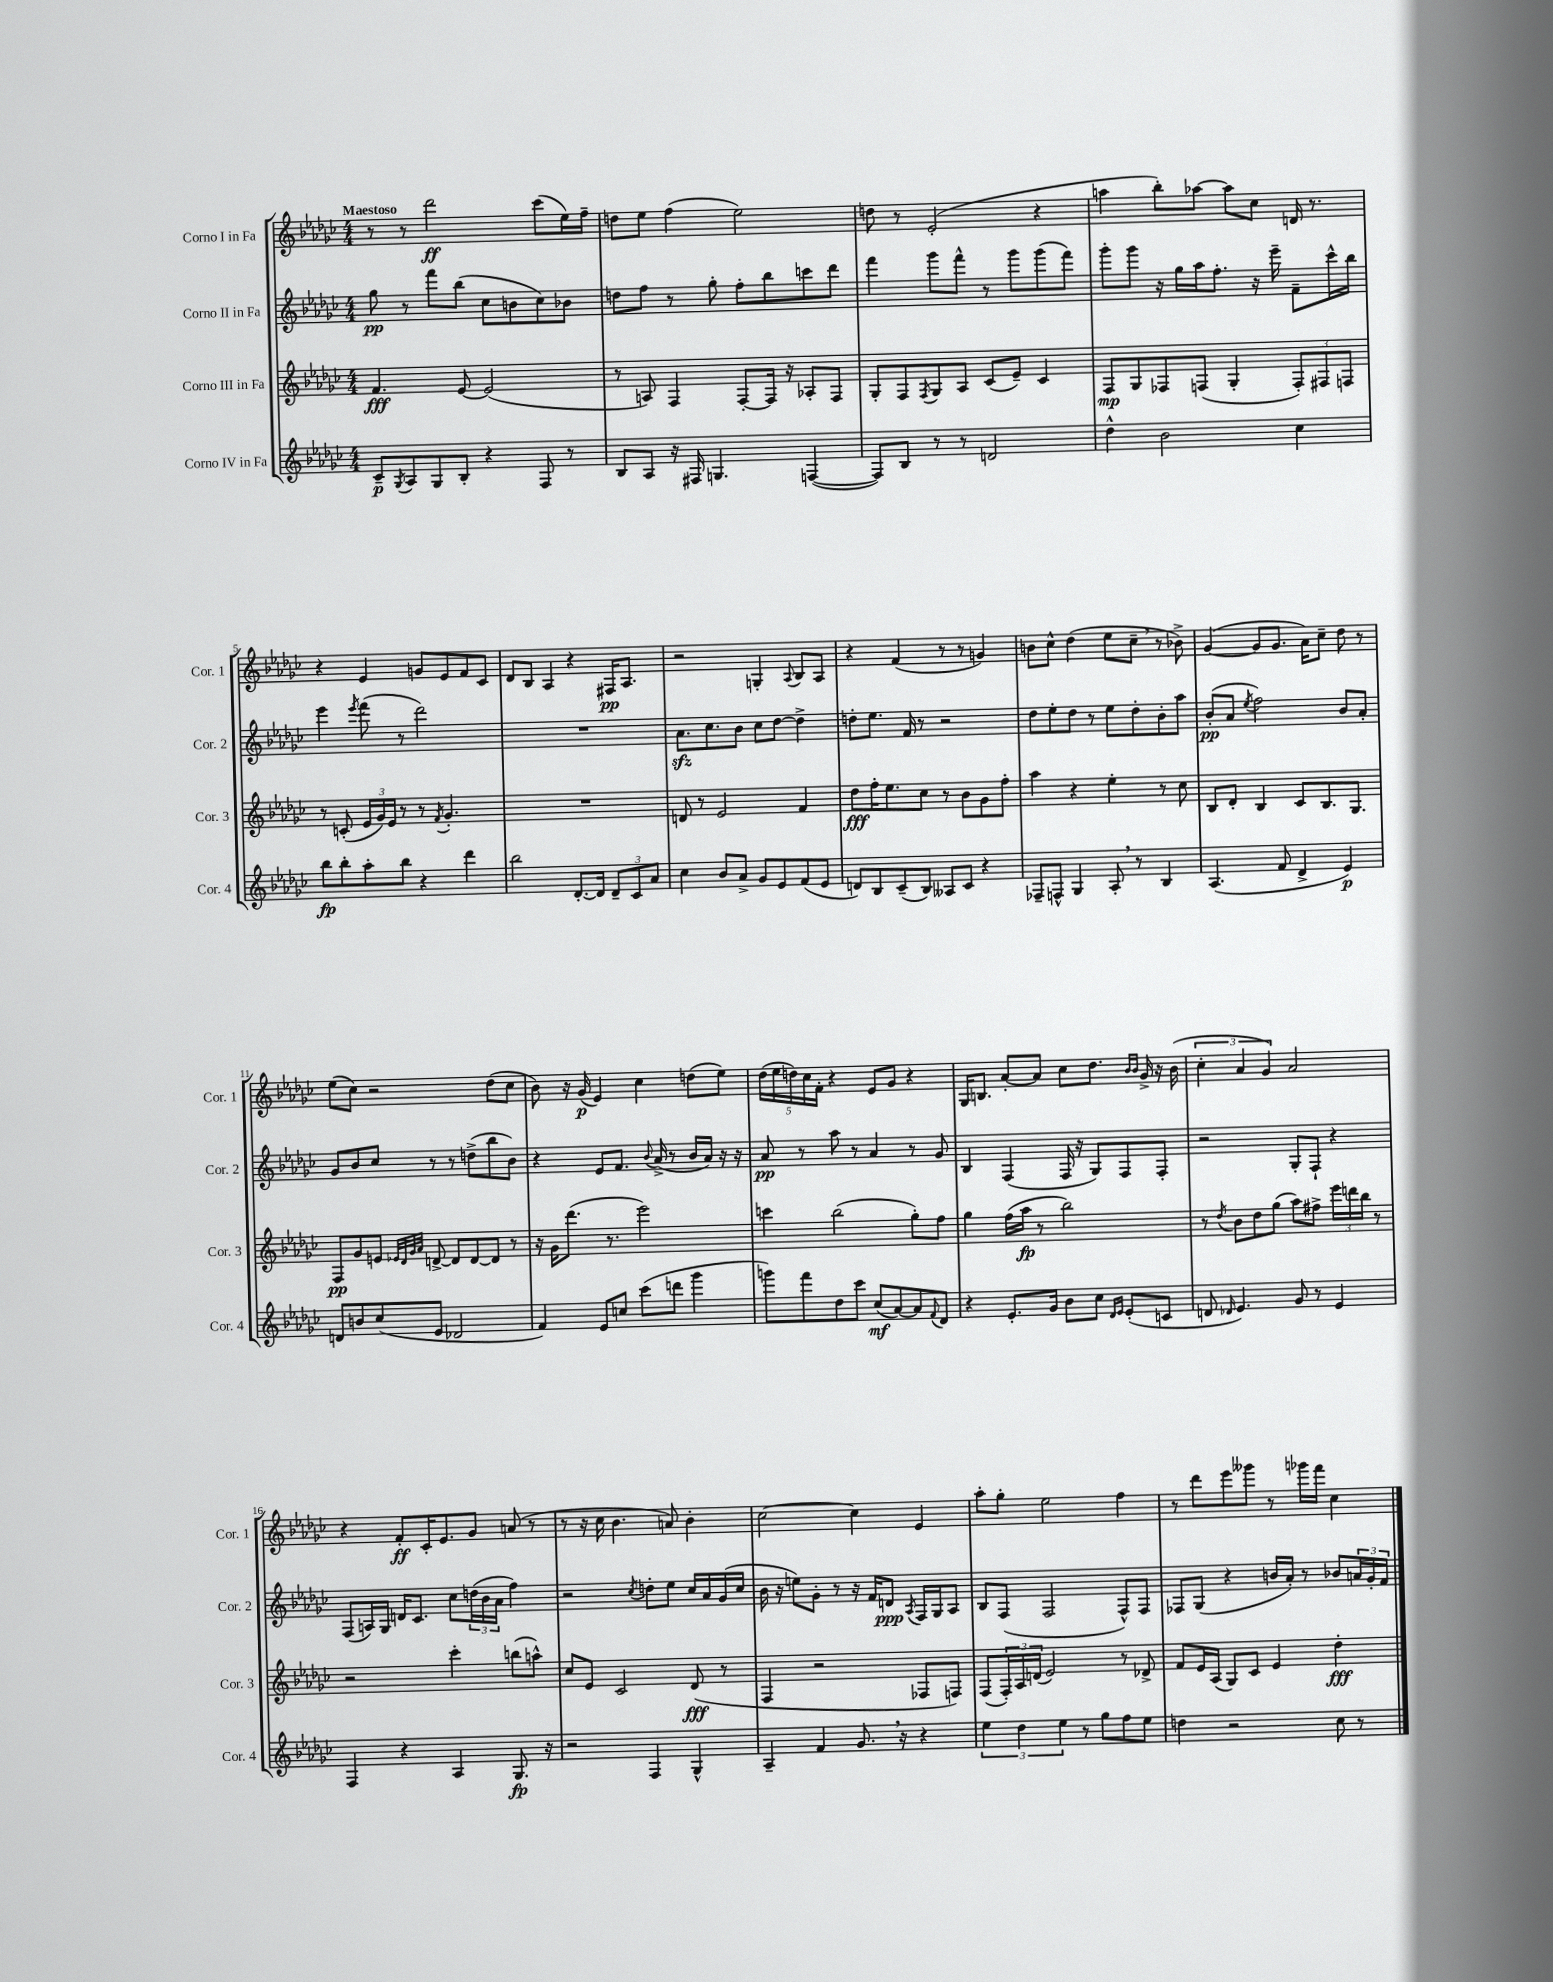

**kern	**dynam	**kern	**dynam	**kern	**dynam	**kern	**dynam
*part4	*part4	*part3	*part3	*part2	*part2	*part1	*part1
*staff4	*staff4	*staff3	*staff3	*staff2	*staff2	*staff1	*staff1
*I"Corno IV in Fa	*	*I"Corno III in Fa	*	*I"Corno II in Fa	*	*I"Corno I in Fa	*
*I'Cor. 4	*	*I'Cor. 3	*	*I'Cor. 2	*	*I'Cor. 1	*
*clefG2	*	*clefG2	*	*clefG2	*	*clefG2	*
*k[b-e-a-d-g-c-]	*	*k[b-e-a-d-g-c-]	*	*k[b-e-a-d-g-c-]	*	*k[b-e-a-d-g-c-]	*
*M4/4	*	*M4/4	*	*M4/4	*	*M4/4	*
=1	=1	=1	=1	=1	=1	=1	=1
!	!	!	!	!	!	!LO:TX:a:B:t=Maestoso	!
8c-~/L	p	4.f/	fff	8gg-\	pp	8r	.
8qG-/	.	.	.	.	.	.	.
8A-/	.	.	.	8r	.	8r	.
8G-/	.	.	.	8fff\L	.	2ddd-\	ff
8B-'/J	.	[8e-/	.	(8bb-\J	.	.	.
4r	.	(2e-/]	.	8cc-\L	.	.	.
.	.	.	.	8bn\	.	.	.
8F/	.	.	.	8cc-\)	.	(8ccc-\L	.
8r	.	.	.	8b-X\J	.	16ee-\L)	.
.	.	.	.	.	.	16ff~\JJ	.
=2	=2	=2	=2	=2	=2	=2	=2
8B-/L	.	8r	.	8ddn\L	.	8ddn\L	.
8A-/J	.	8An/)	.	8ff\J	.	8ee-\J	.
16r	.	4F/	.	8r	.	(4ff\	.
16F#X/	.	.	.	.	.	.	.
4.Gn/	.	.	.	8gg-'\	.	.	.
.	.	[8F'/L	.	8ff'\L	.	2ee-\)	.
.	.	16F/Jk]	.	8bb-\	.	.	.
.	.	16r	.	.	.	.	.
([4Fn/	.	8A-X'/L	.	8cccn\	.	.	.
.	.	8F/J	.	8ddd-\J	.	.	.
=3	=3	=3	=3	=3	=3	=3	=3
8F/L])	.	8G-'/L	.	4fff\	.	8ddn\	.
8B-/J	.	8F/	.	.	.	8r	.
.	.	8qF/	.	.	.	.	.
8r	.	8G-/	.	8ggg-\L	.	(2e-'/	.
8r	.	8A-/J	.	8fff^^\J	.	.	.
2dn/	.	(8c-/L	.	8r	.	.	.
.	.	8e-~/J)	.	8ggg-\L	.	.	.
.	.	4c-/	.	(8ggg-\	.	4r	.
.	.	.	.	8fff\J)	.	.	.
=4	=4	=4	=4	=4	=4	=4	=4
4dd-^^\	.	8F/L	mp	8ggg-'\L	.	4aan\	.
.	.	8G-/	.	8ggg-\J	.	.	.
2b-\	.	8F-X/	.	16r	.	8bb-'\L)	.
.	.	.	.	16gg-\LL	.	.	.
.	.	(8Fn/J	.	16aa-\J	.	[8aa-X\J	.
.	.	.	.	8.ff'\J	.	.	.
.	.	4G-'/	.	.	.	8aa-\L]	.
.	.	.	.	16r	.	8cc-\J	.
.	.	.	.	16eee-~\	.	.	.
4cc-\	.	12F'/L)	.	8f~\L	.	16dn/	.
.	.	.	.	.	.	8.r	.
.	.	12F#X/	.	.	.	.	.
.	.	.	.	16ccc-^^\L	.	.	.
.	.	12Fn/J	.	.	.	.	.
.	.	.	.	16bb-\JJ	.	.	.
!!LO:LB:g=z
=5	=5	=5	=5	=5	=5	=5	=5
8bb-\L	fp	8r	.	4eee-\	.	4r	.
8bb-'\	.	(8cn'/	.	.	.	.	.
.	.	.	.	8qeee-/	.	.	.
8aa-'\	.	24e-/LL	.	(8fff\	.	4e-/	.
.	.	24g-/)	.	.	.	.	.
.	.	24e-/JJ	.	.	.	.	.
8bb-\J	.	8r	.	8r	.	.	.
4r	.	8r	.	2ddd-\)	.	8gn/L	.
.	.	8qf/	.	.	.	.	.
.	.	4.g-'/	.	.	.	8e-/	.
4ddd-\	.	.	.	.	.	8f/	.
.	.	.	.	.	.	8c-/J	.
=6	=6	=6	=6	=6	=6	=6	=6
2bb-\	.	1r	.	1r	.	8d-/L	.
.	.	.	.	.	.	8B-/J	.
.	.	.	.	.	.	4A-/	.
[8.d-'/L	.	.	.	.	.	4r	.
16d-/Jk]	.	.	.	.	.	.	.
12d-~/L	.	.	.	.	.	16F#X/KL	pp
.	.	.	.	.	.	8.A-/J	.
12c-/	.	.	.	.	.	.	.
12a-/J	.	.	.	.	.	.	.
=7	=7	=7	=7	=7	=7	=7	=7
4cc-\	.	8dn/	.	8.a-zz\L	.	2r	.
.	.	8r	.	.	.	.	.
.	.	.	.	8.cc-\	.	.	.
8b-/L	.	2e-/	.	.	.	.	.
8a-^/J	.	.	.	8b-\J	.	.	.
8g-/L	.	.	.	8cc-\L	.	4Gn'/	.
8e-/	.	.	.	[8dd-\J	.	.	.
.	.	.	.	.	.	8qqA-/	.
(8f/	.	4f/	.	4dd-^\]	.	8B-/L	.
8e-/J	.	.	.	.	.	8A-/J	.
=8	=8	=8	=8	=8	=8	=8	=8
8dn/L)	.	8dd-\L	fff	8ddn'\L	.	4r	.
8B-/	.	16ff'\K	.	8.ee-\J	.	.	.
.	.	8.ee-\	.	.	.	.	.
(8c-~/	.	.	.	.	.	(4f/	.
.	.	.	.	16f/	.	.	.
8B-/J)	.	8cc-\J	.	8r	.	.	.
8A--X/L	.	8r	.	2r	.	8r	.
8c-/J	.	8b-\L	.	.	.	8r	.
4r	.	8g-\	.	.	.	4gn/)	.
.	.	8ff'\J	.	.	.	.	.
=9	=9	=9	=9	=9	=9	=9	=9
8F-X~/L	.	4aa-\	.	8dd-\L	.	8bn\L	.
8Fn^^/J	.	.	.	8ee-'\	.	8cc-^^\J	.
4G-/	.	4r	.	8dd-\J	.	(4dd-\	.
.	.	.	.	8r	.	.	.
8A-',/	.	4ee-'\	.	8ee-\L	.	8ee-\L	.
8r	.	.	.	8dd-'\	.	8cc-~,\J	.
4B-/	.	8r	.	8b-'\	.	8r	.
.	.	8cc-\	.	8aa-\J	.	8b-X^\)	.
=10	=10	=10	=10	=10	=10	=10	=10
(4.A-/	.	8B-/L	.	(8b-'/L	pp	([4g-/	.
.	.	8d-'/J	.	8a-/J	.	.	.
.	.	.	.	8qee-/	.	.	.
.	.	4B-/	.	2ff\)	.	8g-/L]	.
8f/	.	.	.	.	.	8.g-/J	.
4d-^/	.	8c-/L	.	.	.	.	.
.	.	.	.	.	.	16a-\KL)	.
.	.	8.B-/	.	.	.	8cc-~\J	.
4e-/)	p	.	.	8b-/L	.	8dd-\	.
.	.	8.G-/J	.	.	.	.	.
.	.	.	.	8a-'/J	.	8r	.
!!LO:LB:g=z
=11	=11	=11	=11	=11	=11	=11	=11
8dn/L	.	8F/L	pp	8g-/L	.	(8ee-\L	.
8bn/	.	8g-/	.	8b-/	.	8cc-\J)	.
(8cc-/	.	8en/J	.	8cc-/J	.	2r	.
.	.	32qqe-X/LLL	.	.	.	.	.
.	.	32qqd-/	.	.	.	.	.
.	.	32qqg-/	.	.	.	.	.
.	.	32qqa-/JJJ	.	.	.	.	.
8e-/J	.	[8dn^/	.	8r	.	.	.
2d-X/	.	8d/L]	.	8r	.	.	.
.	.	[8d/	.	(8ddn^\L	.	.	.
.	.	8d/J]	.	8bb-\	.	(8dd-\L	.
.	.	8r	.	8b-\J)	.	8cc-\J	.
=12	=12	=12	=12	=12	=12	=12	=12
4f/)	.	16r	.	4r	.	8b-\)	.
.	.	16g-\KL	.	.	.	.	.
.	.	(8.ddd-\J	.	.	.	16r	.
.	.	.	.	.	.	(16g-/	p
8e-/L	.	.	.	8e-/L	.	4e-/)	.
.	.	8.r	.	.	.	.	.
8ccn/J	.	.	.	8.f/J	.	.	.
(8ccc-\L	.	2eee-\)	.	.	.	4cc-\	.
.	.	.	.	8qqb-/	.	.	.
.	.	.	.	(16a-^/	.	.	.
8dddn\J	.	.	.	8r	.	.	.
4ggg-\	.	.	.	16b-/LL	.	(8ddn\L	.
.	.	.	.	16a-/JJ)	.	.	.
.	.	.	.	16r	.	8ee-\J)	.
.	.	.	.	16r	.	.	.
=13	=13	=13	=13	=13	=13	=13	=13
8gggn\L)	.	4cccn\	.	8a-/	pp	(20dd-\LL	.
.	.	.	.	.	.	20ee-\	.
.	.	.	.	.	.	20ddn\)	.
8fff\	.	.	.	8r	.	.	.
.	.	.	.	.	.	20cc-\	.
.	.	.	.	.	.	20f'\JJ	.
8dd-\	.	(2bb-\	.	8aa-\	.	4r	.
8ccc-\J	.	.	.	8r	.	.	.
(8cc-/L	mf	.	.	4a-/	.	8e-/L	.
[8a-/)	.	.	.	.	.	8g-/J	.
8a-/]	.	8gg-'\L)	.	8r	.	4r	.
8qqf/	.	.	.	.	.	.	.
8d-/J	.	8ff\J	.	8g-/	.	.	.
=14	=14	=14	=14	=14	=14	=14	=14
4r	.	4gg-\	.	4B-/	.	16G-/KL	.
.	.	.	.	.	.	8.Bn/J	.
8.e-'/L	.	(16ff\LL	.	(4F/	.	[8a-'/L	.
.	.	16aa-\JJ	fp	.	.	.	.
.	.	8r	.	.	.	8a-/J]	.
16g-/Jk	.	.	.	.	.	.	.
8b-\L	.	2bb-\)	.	16F/	.	8cc-\L	.
.	.	.	.	16r	.	.	.
8cc-\J	.	.	.	8G-/L)	.	8.dd-\J	.
16qqd-/LL	.	.	.	.	.	.	.
16qqe-/JJ	.	.	.	.	.	.	.
(8e-'/L	.	.	.	8F/	.	.	.
.	.	.	.	.	.	16qqb-/LL	.
.	.	.	.	.	.	16qqb-/JJ	.
.	.	.	.	.	.	16g-^/	.
8cn/J	.	.	.	8F'/J	.	16r	.
.	.	.	.	.	.	(16b-\	.
=15	=15	=15	=15	=15	=15	=15	=15
8dn/	.	8r	.	2r	.	6cc-'\	.
16qqd-X/	.	8qdd-/	.	.	.	.	.
4.e-/)	.	8b-\L	.	.	.	.	.
.	.	.	.	.	.	6a-/	.
.	.	8dd-\	.	.	.	.	.
.	.	.	.	.	.	6g-/)	.
.	.	(8gg-\J	.	.	.	.	.
8g-/	.	8aa-\L)	.	8G-'/L	.	2a-/	.
8r	.	8ff#X^\J	.	8F`/J	.	.	.
4e-/	.	24eee-\LL	.	4r	.	.	.
.	.	24dddn\	.	.	.	.	.
.	.	24bb-\JJ	.	.	.	.	.
.	.	8r	.	.	.	.	.
!!LO:LB:g=z
=16	=16	=16	=16	=16	=16	=16	=16
4F/	.	2r	.	(8F/L	.	4r	.
.	.	.	.	16An/L)	.	.	.
.	.	.	.	16G-/JJ	.	.	.
4r	.	.	.	16dn/KL	.	8f'/L	ff
.	.	.	.	8.c-/J	.	.	.
.	.	.	.	.	.	16c-'/K	.
.	.	.	.	.	.	8.e-/	.
4A-/	.	4ccc-'\	.	8cc-\L	.	.	.
.	.	.	.	(24ddn\L	.	8g-/J	.
.	.	.	.	24b-\	.	.	.
.	.	.	.	24a-\JJ	.	.	.
8.G-/	fp	(8bbn\L	.	4ff\)	.	(8an/	.
.	.	8aan^^\J)	.	.	.	8r	.
16r	.	.	.	.	.	.	.
=17	=17	=17	=17	=17	=17	=17	=17
2r	.	8cc-/L	.	2r	.	8r	.
.	.	8e-/J	.	.	.	16r	.
.	.	.	.	.	.	16cc-\	.
.	.	2c-/	.	.	.	4.b-\	.
.	.	.	.	8qcc-/	.	.	.
4F/	.	.	.	8ddn'\L	.	.	.
.	.	.	.	8ee-\J	.	8an/)	.
4G-^^/	.	(8d-/	fff	16cc-/LL	.	4b-'\	.
.	.	.	.	16a-/	.	.	.
.	.	8r	.	(16g-/	.	.	.
.	.	.	.	16cc-/JJ	.	.	.
=18	=18	=18	=18	=18	=18	=18	=18
4A-~/	.	4F/	.	16b-\	.	[2cc-\	.
.	.	.	.	16r	.	.	.
.	.	.	.	8een\L)	.	.	.
4f/	.	2r	.	8g-'\J	.	.	.
.	.	.	.	8r	.	.	.
8.g-,/	.	.	.	16r	.	4cc-\]	.
.	.	.	.	16f/KL	.	.	.
.	.	.	.	8dn/J	ppp	.	.
16r	.	.	.	.	.	.	.
.	.	.	.	8qA-/	.	.	.
4r	.	8F-X/L	.	16F/LL	.	4e-/	.
.	.	.	.	16G-/J	.	.	.
.	.	8Fn/J)	.	8A-/J	.	.	.
=19	=19	=19	=19	=19	=19	=19	=19
6ee-\	.	(8F/L	.	8B-/L	.	8aa-'\L	.
.	.	24F'/L)	.	(8F/J	.	8gg-'\J	.
6dd-\	.	24A-/	.	.	.	.	.
.	.	(24dn/JJ	.	.	.	.	.
.	.	2e-/)	.	2F/	.	2ee-\	.
6ee-\	.	.	.	.	.	.	.
8r	.	.	.	.	.	.	.
8gg-\L	.	.	.	.	.	.	.
8ff\	.	8r	.	8F^^/L)	.	4ff\	.
8ee-\J	.	8d-X^/	.	8F/J	.	.	.
=20	=20	=20	=20	=20	=20	=20	=20
4ddn\	.	8f/L	.	8F-X/L	.	8r	.
.	.	16e-/L	.	(8G-/J	.	8ddd-\L	.
.	.	(16A-/JJ	.	.	.	.	.
2r	.	8G-/L)	.	4r	.	8eee-\	.
.	.	8c-/J	.	.	.	8ggg--X\J	.
.	.	4e-/	.	16bn/LL	.	8r	.
.	.	.	.	16a-'/JJ)	.	.	.
.	.	.	.	8r	.	16ggg-X\LL	.
.	.	.	.	.	.	16fff\JJ	.
8cc-\	.	4dd-'\	fff	8b-X/L	.	4cc-\	.
8r	.	.	.	24an/L	.	.	.
.	.	.	.	24g-'/	.	.	.
.	.	.	.	24f/JJ	.	.	.
==	==	==	==	==	==	==	==
*-	*-	*-	*-	*-	*-	*-	*-
